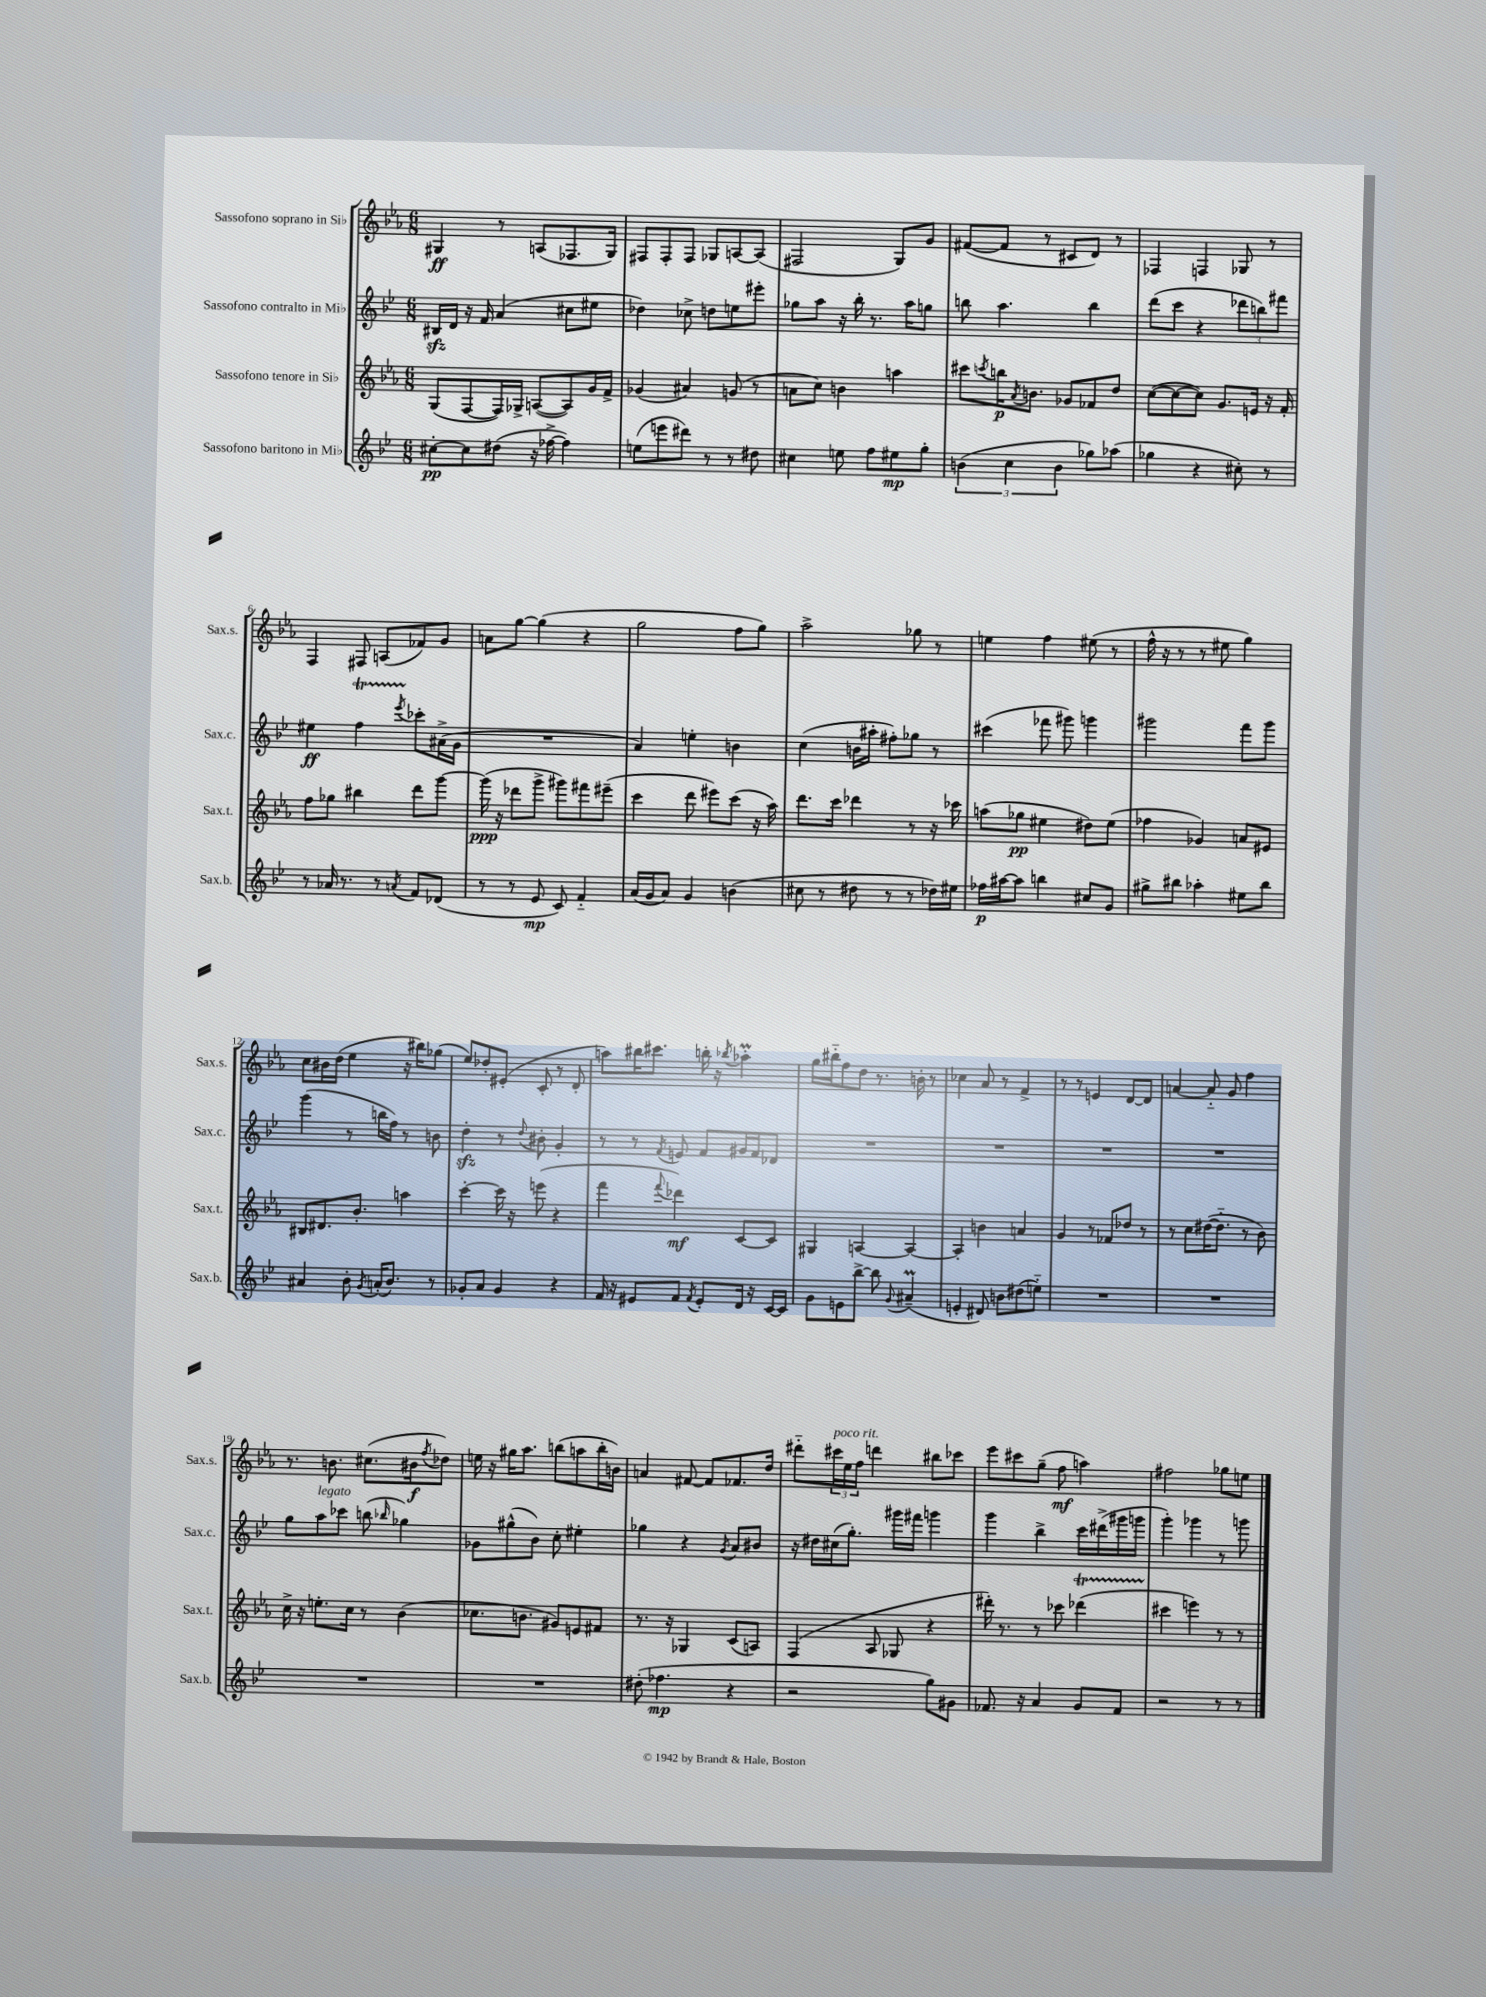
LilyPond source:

<<
\new StaffGroup <<
\new Staff = "s0" \with { instrumentName = "Sassofono soprano in Sib" shortInstrumentName = "Sax.s." } {
    \clef treble \key ees \major \numericTimeSignature \time 6/8
    gis4\ff r8 a8( fes8. gis16) |
    fis8 fis8-. fis8 ges8 a8~ a8( |
    fis2 g8) g'8 |
    fis'8~( fis'8 r8 cis'8 d'8) r8 |
    fes4 f4 ges8 r8 |
    f4 fis8 a8( fes'8) g'8 |
    a'8 g''8~ g''4( r4 |
    g''2 f''8 g''8) |
    aes''2-> ges''8 r8 |
    e''4 f''4 eis''8( r8 |
    f''16-^ r16 r8 r8 eis''8 g''4) |
    c''8 bis'16 d''16( ees''4 r16 bis''16) ges''8( |
    ees''8) des''8-. eis'8-.( c'8-. r8 d'8-. |
    a''8) bis''16 cis'''8. b''16-. r16 \acciaccatura { bes''8 } aes''4-.\prall |
    g''16 bis''16-_ f''8 d''8 r8. b'16-. r8 |
    ces''4 aes'8 r8 f'4-> |
    r8 r8 e'4 d'8~ d'8 |
    a'4~ a'8-_ g'8 f''4 |
    r8. b'8. cis''8.( bis'16\f \acciaccatura { f''8 } des''8) |
    e''16 r16 gis''16 aes''8. b''8( a''8 b''16-. b'16) |
    a'4 fis'8~ fis'8 fes'8. d''16 |
    dis'''8-_ \tuplet 3/2 { cis'''16^\markup { \italic "poco rit." } ees''16 f''16 } d'''4 bis''8 ces'''8 |
    ees'''8 cis'''8 g''8--( f''8\mf a''4) |
    fis''2 ges''8 e''8 \bar "|." |
}
\new Staff = "s1" \with { instrumentName = "Sassofono contralto in Mib" shortInstrumentName = "Sax.c." } {
    \clef treble \key bes \major \numericTimeSignature \time 6/8
    bis16\sfz d'16 r16 f'16 a'4( cis''8 eis''8 |
    des''4) ces''8-> d''8 e''8 eis'''8-. |
    ges''8 a''8 r16 bes''16-. r8. a''16 g''8 |
    b''8 a''4. b''4 |
    d'''8( c'''8 r4 \tuplet 3/2 { des'''8 b''8) fis'''8 } |
    eis''4\ff f''4\startTrillSpan \acciaccatura { ees'''8 } ces'''8-.\stopTrillSpan ais'16->( g'16 |
    R2. |
    a'4) e''4-. b'4 |
    c''4( b'16 ais''16-. fis''8-.) ges''8 r8 |
    cis'''4( fes'''8 gis'''8) g'''4 |
    gis'''2 f'''8 gis'''8 |
    g'''4( r8 b''16 f''16) r8 b'8 |
    d''4-.\sfz r8 \appoggiatura { d''8 } bis'8-. g'4-. |
    r8 r8 \acciaccatura { f'8 } e'8 f'8 gis'16 f'16 des'8 |
    R2. |
    R2. |
    R2. |
    R2. |
    g''8 a''8^\markup { \italic "legato" } ces'''8 b''8( \grace { bes''16 } ges''4) |
    ges'8 gis''8-^( bes'8) c''8-. eis''4-. |
    ges''4 r4 \acciaccatura { g'8 } a'8 bis'8 |
    r16 dis''16 cis''16( g''8.-.) gis'''16 fis'''16 g'''4 |
    g'''4 bes''4-> c'''16 dis'''16->( gis'''16 g'''16 |
    g'''4-.) ges'''4 r8 g'''8 \bar "|." |
}
\new Staff = "s2" \with { instrumentName = "Sassofono tenore in Sib" shortInstrumentName = "Sax.t." } {
    \clef treble \key ees \major \numericTimeSignature \time 6/8
    g8( f8~ f16) ges16-> a8~( a8) g'16 f'16-> |
    ges'4( ais'4) g'8( r8 |
    a'8 c''8) b'4 a''4 |
    cis'''8 \acciaccatura { c'''8 } b''16\p \acciaccatura { aes'8 } b'8. ges'8 fes'8 d''8 |
    c''8~( c''8~ c''8) g'8. e'16 r16 f'16-. |
    f''8 ges''8 bis''4 d'''8 g'''8~ |
    g'''16\ppp( r16 des'''8 g'''8-> gis'''8) fis'''8 eis'''8--( |
    c'''4 d'''8 eis'''8) c'''8( r16 aes''16) |
    d'''8. c'''16 des'''4 r8 r16 ces'''16 |
    a''8( ges''8\pp eis''4 dis''8) eis''8( |
    fes''4 ges'4) a'8 eis'8 |
    bis8 dis'8. bes'8.-. a''4 |
    c'''4~-. c'''16 r16 e'''8( r4 |
    f'''4 \appoggiatura { f'''8 } des'''4\mf) c'8~ c'8 |
    gis4 a4~ a4~ |
    a4-. b'4 a'4 |
    g'4 r8 fes'8 des''8 r8 |
    r8 c''8 dis''16~( dis''8.-_ r8 bes'8) |
    c''16-> r16 e''8.-. c''16 r8 bes'4( |
    ces''8. b'8. gis'8) e'8 fis'8 |
    r8. r16 ges4 c'8( a8) |
    f4( aes8 ges8 r4 |
    dis'''16-.) r8. r8 ces'''8 des'''4\startTrillSpan( |
    cis'''4\stopTrillSpan e'''4) r8 r8 \bar "|." |
}
\new Staff = "s3" \with { instrumentName = "Sassofono baritono in Mib" shortInstrumentName = "Sax.b." } {
    \clef treble \key bes \major \numericTimeSignature \time 6/8
    cis''8~-.\pp cis''8 dis''8( r16 fes''16~-> fes''4) |
    e''8( e'''8 dis'''8) r8 r8 dis''8 |
    cis''4 e''8 f''8 eis''8\mp g''8-. |
    \tuplet 3/2 { b'4( c''4 b'4 } ges''8) aes''8( |
    ges''4 r4 cis''8-.) r8 |
    r8 aes'16 r8. r8 \acciaccatura { a'8 } f'8 des'8( |
    r8 r8 ees'8\mp c'8) f'4-_ |
    a'16( g'16 a'8) g'4 b'4( |
    cis''8 r8 dis''8 r8 r8 des''16) eis''16 |
    fes''16\p ais''16~ ais''8 b''4 cis''8 g'8 |
    gis''8-> bis''8 aes''4-. eis''8 bis''8 |
    ais'4 bes'8-. \acciaccatura { g'8 } a'16-.( bes'8.) r8 |
    ges'8-. a'8 ges'4 r4 |
    f'16 r16 eis'8 f'8 \acciaccatura { f'8 } eis'8-. d'16 r16 c'16~ c'16 |
    g'8 e'8 bes''8~-> bes''8 \appoggiatura { g'8 } ais'4--\prall( |
    e'4-. dis'8) b'8 dis''8( e''8-_) |
    R2. |
    R2. |
    R2. |
    R2. |
    dis''8-.( fes''4.\mp r4 |
    r2 g''8) gis'8 |
    fes'8. r16 a'4 g'8 fes'8 |
    r2 r8 r8 \bar "|." |
}
>>
>>
